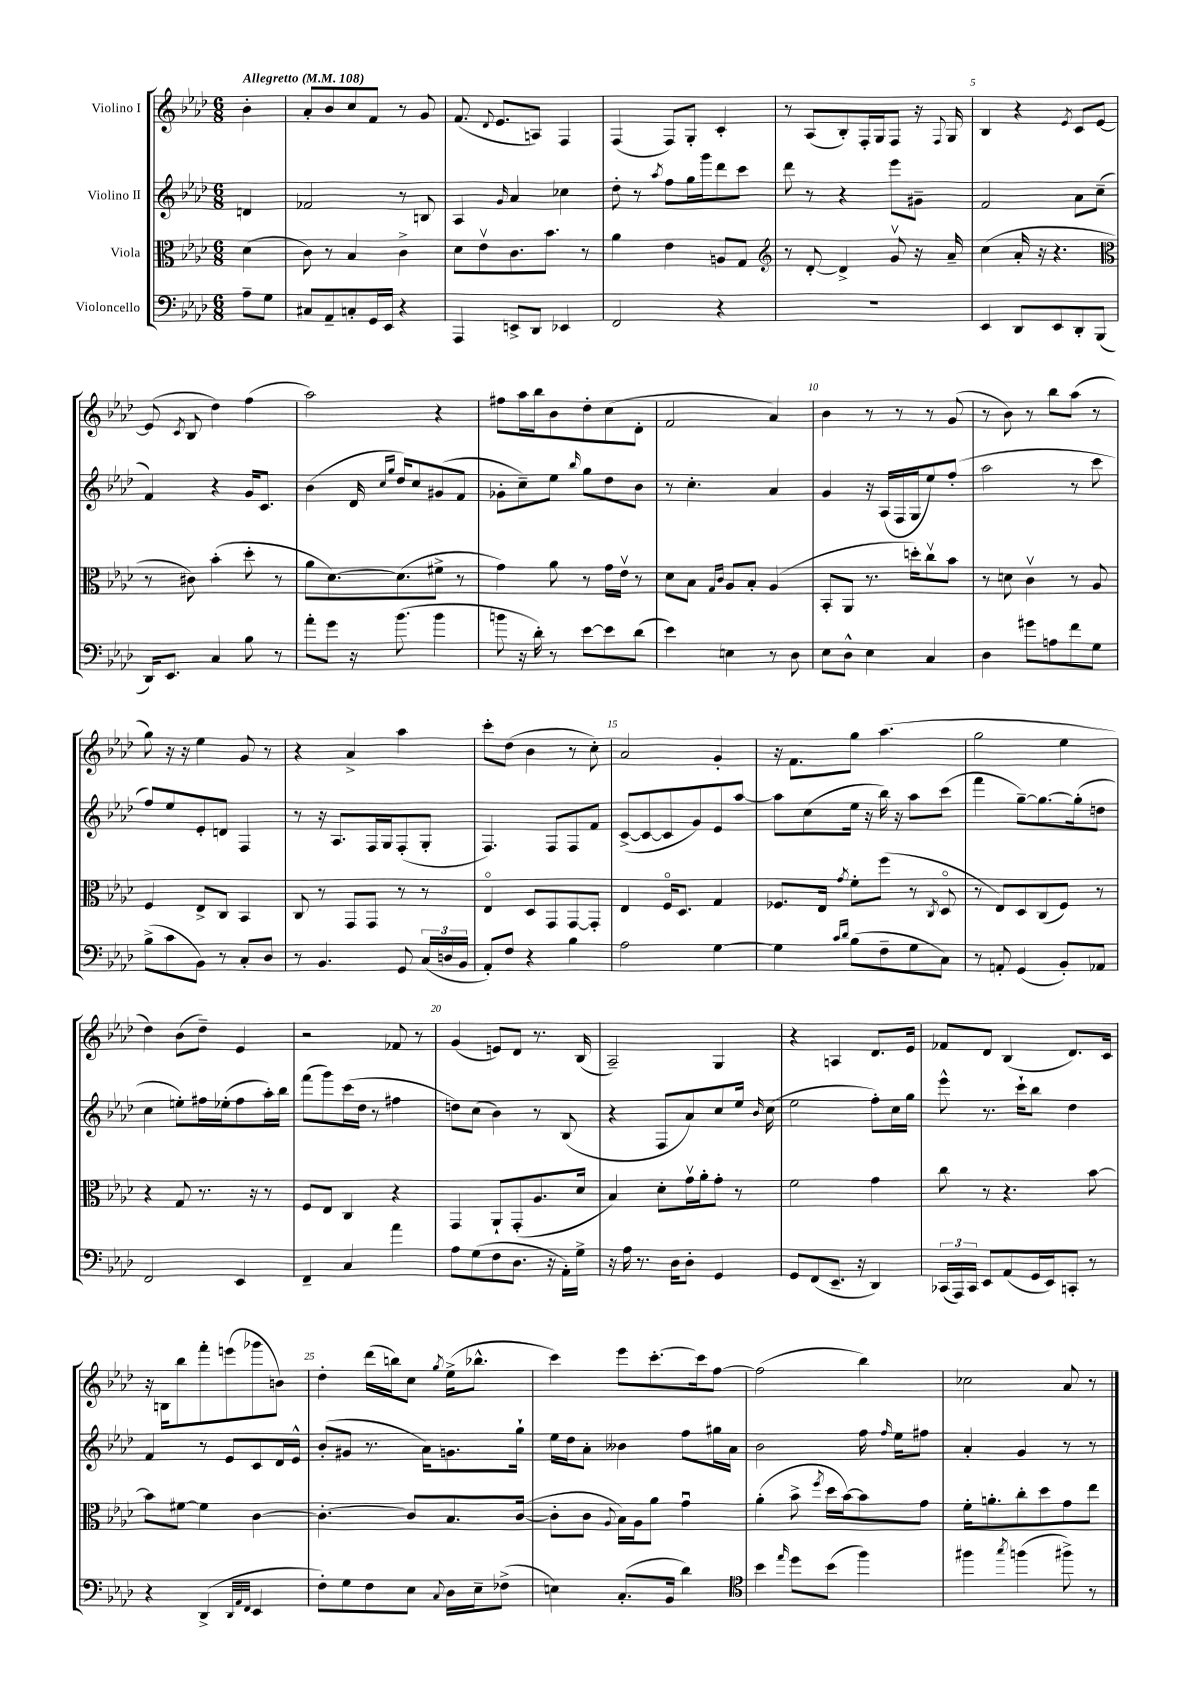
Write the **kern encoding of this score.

**kern	**kern	**kern	**kern
*part4	*part3	*part2	*part1
*staff4	*staff3	*staff2	*staff1
*I"Violoncello	*I"Viola	*I"Violino II	*I"Violino I
*clefF4	*clefC3	*clefG2	*clefG2
*k[b-e-a-d-]	*k[b-e-a-d-]	*k[b-e-a-d-]	*k[b-e-a-d-]
*M6/8	*M6/8	*M6/8	*M6/8
*MM108	*MM108	*MM108	*MM108
=	=	=	=
!	!	!	!LO:TX:a:B:t=Allegretto
8A-~\L	(4d-\	4dn/	4b-'\
8G\J	.	.	.
=1	=1	=1	=1
8C#X/L	8c\)	2f-X/	8a-'/L
8AA-~/	8r	.	8b-/
8Cn'/	4B-/	.	8cc/
16GG/L	.	.	8f/J
16EE-/JJ	.	.	.
4r	4c^\	8r	8r
.	.	8Bn/	8g/
=2	=2	=2	=2
4AAA-/	8d-\L	4A-/	(8.f/
.	8e-v\	.	.
.	.	.	8qqd-/
.	.	.	8.e-/L
.	.	16qqg/	.
8EEn^/L	8.c\	4a-/	.
8DD-/J	.	.	8An/J)
.	8.b-\J	.	.
4EE-X/	.	4cc-X\	4F/
.	8r	.	.
=3	=3	=3	=3
2FF/	4a-\	8dd-'\	(4F/
.	.	8r	.
.	.	8qaa-/	.
.	4e-\	8ff\L	8F/L)
.	.	16gg\L	8G'/J
.	.	16ggg\J	.
4r	8An/L	8ddd-\	4c'/
.	8G/J	8ccc\J	.
=4	=4	=4	=4
*	*clefG2	*	*
2.r	8r	8ddd-\	8r
.	[8d-'/	8r	(8A-/L
.	4d-^/]	4r	8B-'/)
.	.	.	16F'/L
.	.	.	16G/J
.	8gv/	8eee-\L	8F/J
.	16r	8g#X~\J	16r
.	.	.	8qqF/
.	16a-~/	.	16G/
=5	=5	=5	=5
4EE-/	(4cc\	2f/	4B-/
8DD-/L	16a-'/	.	4r
.	16r	.	.
8EE-/	4.r	.	.
.	.	.	8qe-/
8DD-'/	.	8a-\L	8c/L
(8BBB-/J	.	(8cc~\J	[8e-/J
!!LO:LB:g=z
=6	=6	=6	=6
*	*clefC3	*	*
16DD-/KL)	8r	4f/)	(8e-/]
8.EE-/J	.	.	.
.	.	.	8qc/
.	8c#X\)	.	8B-/
4C/	(4b-'\	4r	4dd-\)
8B-\	8dd-'\	16g/KL	(4ff\
.	.	8.c/J	.
8r	8r	.	.
=7	=7	=7	=7
8a-'\L	8a-\L	(4b-\	2aa-\)
8g\J	[8.d-\)	.	.
16r	.	16d-/	.
.	.	16qqcc/LL	.
.	.	16qqgg/JJ	.
(8.b-\	(8.d-\]	16dd-/KL)	.
.	.	8cc/	.
4b-\	8f#X^\J	(8g#X/	4r
.	8r	8f/J	.
=8	=8	=8	=8
8bn\	4g\)	8g-X'\L	8ff#X\L
16r	.	8cc~\)	16aa-\L
16d-'\)	.	.	16bb-\J
8r	8a-\	8ee-\J	8b-\
.	.	16qqbb-/	.
[8e-\L	8r	8gg\L	8dd-'\
8e-\]	16g\LL	8dd-\	(8cc\
.	16e-v\JJ	.	.
(8d-\J	8r	8b-\J	8d-'\J
=9	=9	=9	=9
4e-\)	8d-\L	8r	2f/
.	8B-\J	4.cc'\	.
.	16qqG/LL	.	.
.	16qqc/JJ	.	.
4En\	8A-/L	.	.
.	8B-'/J	.	.
8r	(4A-/	4a-/	4a-/)
8D-\	.	.	.
=10	=10	=10	=10
8E-\L	8BB-'/L	4g/	4b-\
8D-^^\J	8AA-/J	.	.
4E-\	8.r	16r	8r
.	.	(16A-/LL	.
.	.	16F/	8r
.	16ddn'\KL)	16G/J	.
4C/	8ccv\	8ee-/)	8r
.	8b-\J	(8ff'/J	(8g/
=11	=11	=11	=11
4D-\	8r	2aa-\	8r
.	8dn\	.	8b-\)
8g#X\L	4cv\	.	8r
8An\	.	.	8bb-\L
8f\	8r	8r	(8aa-\J
8G\J	8A-/	8ccc\	8r
!!LO:LB:g=z
=12	=12	=12	=12
(8B-^\L	4F/	8ff/L)	8gg\)
8c\	.	8ee-/	16r
.	.	.	16r
8BB-\J)	8E-^/L	8e-'/	4ee-\
8r	8C/J	8dn/J	.
8C'/L	4BB-/	4F/	8g/
8D-/J	.	.	8r
=13	=13	=13	=13
8r	8C/	8r	4r
4.BB-/	8r	16r	.
.	.	8.A-/L	.
.	8GG/L	.	4a-^/
.	8GG/J	16F/L	.
.	.	16G/J	.
8GG/	8r	(8F'/	4aa-\
(24C/LL	8r	8G'/J	.
24Dn/	.	.	.
24BB-/JJ	.	.	.
=14	=14	=14	=14
8AA-'/L)	4E-/	4.F/)	8ccc'\L
8F/J	.	.	(8dd-\J
4r	8D-/L	.	4b-\
.	8GG/	8F/L	.
4B-\	[8GG/	8F/	8r
.	8GG'/J]	8f/J	8cc'\)
=15	=15	=15	=15
2A-\	4E-/	([8c^/L	2a-/
.	.	8c/_	.
.	16F/KL	8c/]	.
.	8.D-/J	.	.
.	.	8g/)	.
[4G\	4G/	8e-/	4g'/
.	.	[8aa-/J	.
=16	=16	=16	=16
4G\]	8.F-X/L	8aa-\L]	16r
.	.	.	8.f\L
.	.	(8cc\	.
.	16E-/Jk	.	.
16qqc/LL	.	.	.
16qqd-/JJ	8qg/	.	.
(8B-\L	8f'\L	16ee-\Jk	8gg\J
.	.	16r	.
8F~\	(8ff\J	16bb-\)	(4.aa-\
.	.	16r	.
8G\	8r	8aa-\L	.
.	8qC/	.	.
8C\J)	8D-/	(8ccc\J	.
=17	=17	=17	=17
8r	8r	4fff\	2gg\
8AAn'/	8E-/L)	.	.
(4GG/	8D-/	[8gg~\L)	.
.	(8C/	8.gg\_	.
8BB-'/L)	8F/J)	.	4ee-\
.	.	(16gg'\k]	.
8AA-X/J	8r	8ddn\J	.
!!LO:LB:g=z
=18	=18	=18	=18
2FF/	4r	4cc\	4dd-\)
.	8G/	8een'\L)	(8b-\L
.	8.r	16ff#X\L	8dd-~\J)
.	.	(16ee-X'\J	.
4EE-/	.	8ff#\	4e-/
.	16r	.	.
.	8r	16aa-'\L)	.
.	.	16bb-\JJ	.
=19	=19	=19	=19
4FF~/	8F/L	(8fff\L	2r
.	8E-/J	8ggg\)	.
4C/	4C/	(16ccc\L	.
.	.	16dd-\JJ	.
.	.	8r	.
4a-\	4r	4ff#X\	8f-X/
.	.	.	8r
=20	=20	=20	=20
8A-\L	4GG/	8ddn\L)	(4g/
(8G\	.	(8cc\J	.
8F\	8AA-`/L	4b-\)	8en/L)
8.D-\J	(8GG'/	.	8d-/J
.	8.A-/	8r	8.r
16r	.	.	.
16AA-'\LL)	.	(8B-/	.
16G^\JJ	16d-/Jk	.	(16B-/
=21	=21	=21	=21
16r	4B-/)	4r	2A-~/)
16A-\	.	.	.
8.r	.	.	.
.	8d-'\L	8F/L	.
16D-\KL	.	.	.
8D-'\J	16gv\L	8a-/)	.
.	16a-'\J	.	.
4GG/	8g'\J	8cc/	4G/
.	8r	16ee-/Jk	.
.	.	16qqb-/	.
.	.	(16cc\	.
=22	=22	=22	=22
8GG/L	2f\	2ee-\	4r
(8FF/	.	.	.
8.EE-~/J	.	.	4An/
16r	.	.	.
4DD-/)	4g\	8ff'\L)	8.d-/L
.	.	16cc\L	.
.	.	16gg\JJ	16e-/Jk
=23	=23	=23	=23
(24CC-X/LL	8cc\	8eee-^^\	8f-X/L
24AAA-/)	.	.	.
24CC-/JJ	.	.	.
8EE-/L	8r	8.r	8d-/J
(8AA-/	4.r	.	(4B-/
.	.	16ccc`\KL	.
16GG/L	.	8bb-\J	.
16EE-/J)	.	.	.
8CCn'/J	.	4dd-\	8.d-/L)
8r	[8b-\	.	.
.	.	.	16c/Jk
!!LO:LB:g=z
=24	=24	=24	=24
4r	8b-\L]	4f/	16r
.	.	.	16Bn\KL
.	[8f#X\J	.	8bb-\
(4DD-^/	4f#\]	8r	8fff'\
.	.	8e-/L	(8eeen\
32qqDD-/LLL	.	.	.
32qqAA-/	.	.	.
32qqFF/JJJ	.	.	.
4EE-/	[4c\	8c/	8ggg-X\
.	.	16d-/L	8bn\J)
.	.	16e-^^/JJ	.
=25	=25	=25	=25
8F'\L)	4.c'\_	(8b-'/L	4dd-'\
8G\	.	8g#X/J	.
8F\	.	8.r	(16ddd-\LL
.	.	.	16bbn\J)
8E-\J	8c/L]	.	8cc\J
.	.	16a-\KL)	.
8qqC/	.	.	8qgg/
16D-\LL	8.B-/	8.gn\	(16ee-^\KL
16E-~\J	.	.	8.bb-X^^\J
(8F-X^\J	.	.	.
.	([16c/Jk	16gg`\Jk	.
=26	=26	=26	=26
4En\)	8c'\L]	16ee-\LL	4ccc\)
.	.	16dd-\J	.
.	8c\J	8a-'\J	.
.	8qqA-/	.	.
(8.C'/L	16B-\LL)	4b--X\	8eee-\L
.	16A-\J	.	.
.	8a-\J	.	[8.ccc'\
16BB-/Jk	.	.	.
4d-\)	4gu\	8ff\L	.
.	.	.	16ccc\k]
.	.	16gg#X\L	[8ff\J
.	.	16a-\JJ	.
=27	=27	=27	=27
*clefC4	*	*	*
4b-\	(4a-'\	2b-\	(2ff\]
16qqee-/	.	.	.
8dd-\L	8b-^\	.	.
.	8qff/	.	.
(8b-\J	16dd-\LL	.	.
.	[16b-\J)	.	.
4ff\)	8b-\]	16ff\	4bb-\)
.	.	16qqff/	.
.	.	16ee-\KL	.
.	8g\J	8ff#X\J	.
=28	=28	=28	=28
4ff#X\	16f'\KL	4a-'/	2cc-X\
.	8.an'\	.	.
8qgg/	.	.	.
(4ffn\	8cc'\	4g/	.
.	8dd-\	.	.
8ff#X^\)	8g\	8r	8a-/
8r	8ee-\J	8r	8r
==	==	==	==
*-	*-	*-	*-
